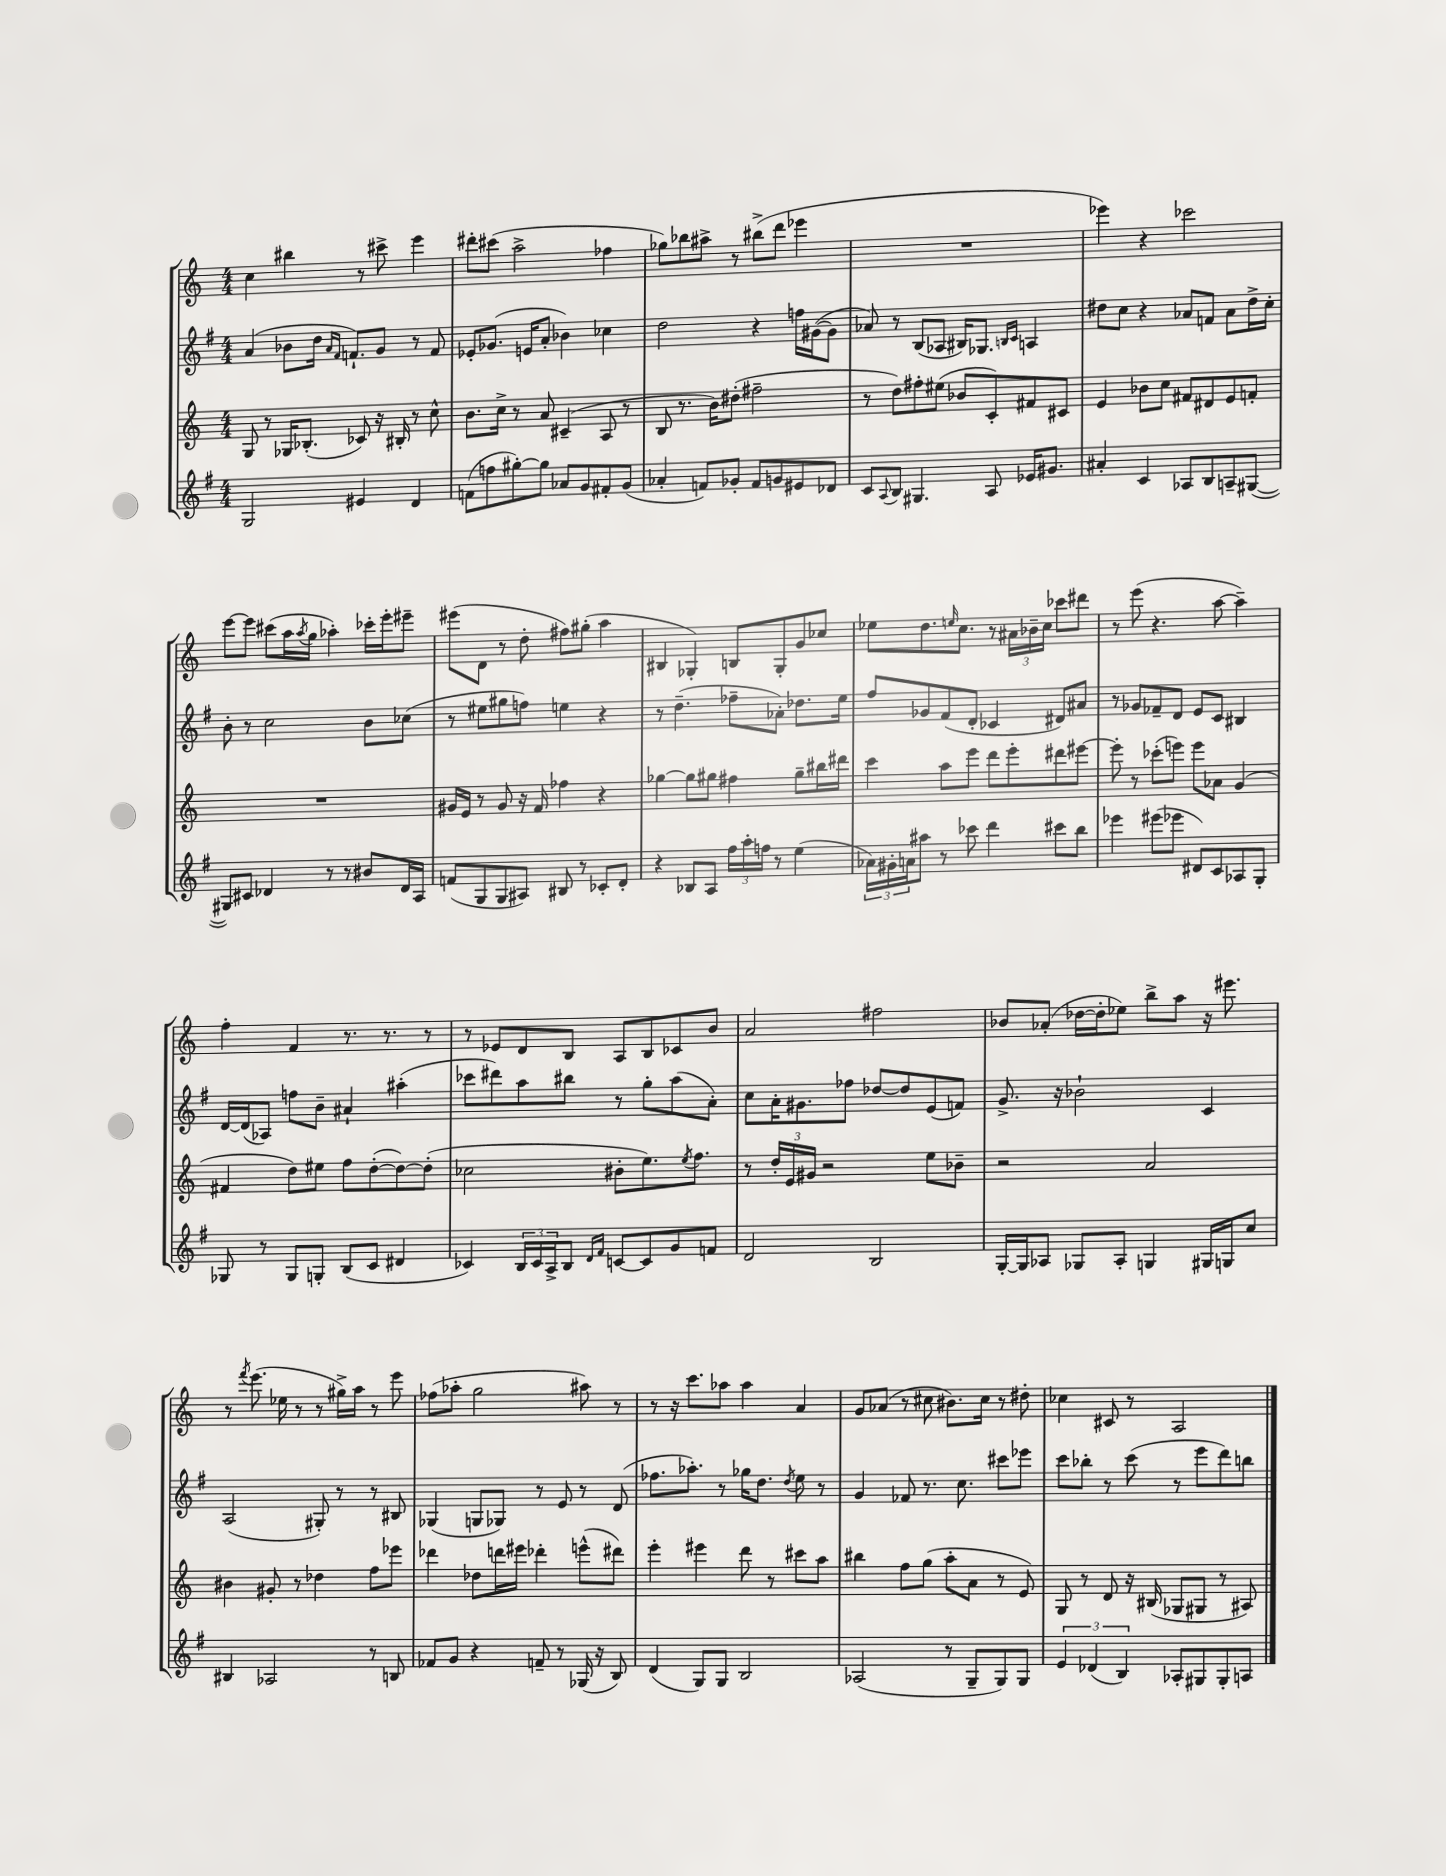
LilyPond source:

<<
\new StaffGroup <<
\new Staff = "s0" {
    \clef treble \key c \major \numericTimeSignature \time 4/4
    c''4 bis''4 r8 cis'''8-> e'''4 |
    dis'''8-. cis'''8( a''2-> fes''4 |
    ges''8) bes''8 ais''8-> r8 bis''8->( d'''8 ees'''4 |
    R1 |
    ees'''4) r4 ces'''2 |
    e'''8~ e'''8 cis'''8( a''16 \acciaccatura { a''8 } g''16 aes''4-.) ces'''16-. e'''16-. eis'''8-- |
    eis'''8( d'8 r8 d''8-. fis''8) gis''8-.( a''4 |
    bis4 ges4-.) b8 ges8-. g'8 ces''8 |
    ees''8 d''8. \grace { e''16 } c''8. r8 \tuplet 3/2 { ais'16 bes'16-- c''16 } ces'''8 dis'''8 |
    r8 e'''8( r4. a''8~ a''4--) |
    f''4-. f'4 r8. r8. r8 |
    r8 ees'8 d'8 b8 a8 b8 ces'8 b'8 |
    a'2 fis''2 |
    bes'8 aes'8-.( des''16~ des''16-. ees''8) b''8-> a''8 r16 eis'''8. |
    r8 \acciaccatura { f'''8 } e'''8.( ees''16 r8 r8 gis''16->) a''16 r8 e'''8 |
    fes''8( aes''8-. g''2 ais''8) r8 |
    r8 r16 c'''8. aes''8 aes''4 a'4 |
    g'8 aes'8( r8 cis''8 bis'8.) cis''16 r8 dis''8-. |
    ces''4 cis'8 r8 a2 \bar "|." |
}
\new Staff = "s1" {
    \clef treble \key g \major \numericTimeSignature \time 4/4
    a'4( bes'8 d''16 \grace { a'16 fis'16 } f'8.-!) g'8 r8 f'8 |
    ees'8-. ges'8.( e'16 a'8-. bes'4) ces''4 |
    d''2 r4 f''16 gis'16~( gis'8 |
    aes'8) r8 b8( aes8 bis16) ges8. \grace { b16 c'16 } a4 |
    dis''8 c''8 r4 aes'8 f'8 aes'8 dis''16-> c''16-. |
    b'8-. r8 c''2 b'8 ces''8( |
    r8 eis''8 gis''8 f''8) e''4 r4 |
    r8 d''4.--( fes''8-- aes'8-.) des''8. e''16 |
    fis''8 ges'8 fis'8( d'8-. ces'4 dis'8) ais'8 |
    r8 ges'8 fes'8-- d'8 e'8 c'8 bis4 |
    d'16~ d'16( aes8) f''8 b'8-- ais'4-! ais''4-.( |
    ces'''8 dis'''8) a''8 bis''8 r8 g''8-. a''8( a'8-.) |
    c''8 a'16-. gis'8. fes''8 des''8~ des''8 e'8( f'8) |
    g'8.-> r16 bes'2-! c'4 |
    a2( gis8-.) r8 r8 bis8 |
    ges4( g8 ges8) r8 e'8 r8 d'8( |
    fes''8. aes''8.-.) r8 ges''16 d''8. \acciaccatura { d''8 } e''8 r8 |
    g'4 fes'8 r8. c''8. cis'''8 ees'''8 |
    c'''8 bes''8-. r8 c'''8( r8 e'''8 d'''8) b''8 \bar "|." |
}
\new Staff = "s2" {
    \clef treble \key c \major \numericTimeSignature \time 4/4
    g8 r8 ges16 bes8.-.( ces'8) r16 bis16-. r8 c''8-^ |
    b'8. c''16-> r8 a'8 cis'4--( a8 r8 |
    b8 r8. b'16) dis''8-.( fis''2-- |
    r8 d''8) fis''8-. eis''8( bes'8 c'8-.) fis'8 cis'8 |
    e'4 bes'8 c''8 fis'8 dis'8 e'8 f'8-. |
    R1 |
    gis'16 e'16 r8 gis'8 r16 f'16 fes''4 r4 |
    ges''4~ ges''8 gis''8 fis''4 gis''8-- bis''16 dis'''16 |
    c'''4 a''8 e'''8 d'''8 e'''8-. dis'''8 eis'''8~ |
    eis'''8-. r8 ces'''8-.( e'''8) e'''8 aes'8 g'4( |
    fis'4 d''8) eis''8 f''8 d''8~-.( d''8~) d''8-.( |
    ces''2 bis'8-. e''8.) \acciaccatura { e''8 } f''8. |
    r8 \tuplet 3/2 { d''16-. e'16 gis'16 } r2 e''8 bes'8-- |
    r2 a'2 |
    bis'4 gis'8-. r8 des''4 f''8 ees'''8 |
    des'''4 des''8 d'''16 eis'''16 des'''4-. e'''8-^( dis'''8) |
    e'''4-. eis'''4 d'''8 r8 cis'''8 a''8 |
    bis''4 f''8 g''8( a''8-. a'8 r8 e'8) |
    g8 r8 d'8 r16 bis16( ges8 gis8 r8 ais8) \bar "|." |
}
\new Staff = "s3" {
    \clef treble \key g \major \numericTimeSignature \time 4/4
    g2 eis'4 d'4 |
    f'8( f''8 gis''8~-.) gis''8 aes'8 g'8 fis'8-. g'8( |
    aes'4-. f'8) ges'8-. f'8 g'8 eis'8 des'8 |
    c'8 \appoggiatura { a8 } b8 gis4. a8 ees'16 gis'8. |
    ais'4-. c'4 aes8 b8 a8-- gis8~( |
    gis8) cis'8 des'4 r8 r8 bis'8 des'16 a16 |
    f'8( g8 g8 ais8) bis8 r8 ces'8-. d'8-. |
    r4 bes8 a8 \tuplet 3/2 { fis''16 a''16-. f''16 } r8 e''4( |
    \tuplet 3/2 { aes'16) gis'16-. a'16 } ais''8 r8 ces'''8 d'''4 cis'''8 b''8 |
    ees'''4 eis'''8( ees'''8 dis'8) c'8 aes8 g8-. |
    ges8 r8 ges8 g8-. b8( c'8 dis'4 |
    ces'4) \tuplet 3/2 { b16 ces'16 a16-> } b8 \grace { d'16 fis'16 } c'8~ c'8 g'8 f'8 |
    d'2 b2 |
    g16~-. g16 aes8 ges8 aes8-. g4 gis16 g16 c''8 |
    bis4 aes2 r8 b8 |
    fes'8 g'8 r4 f'8-- r8 ges16( r16 b8) |
    d'4( g8) g8 b2 |
    aes2( r8 g8-- g8) g8 |
    \tuplet 3/2 { e'4 des'4( b4) } aes8-. gis8 gis8-. a8 \bar "|." |
}
>>
>>
\layout { \context { \Score \remove "Bar_number_engraver" } }
